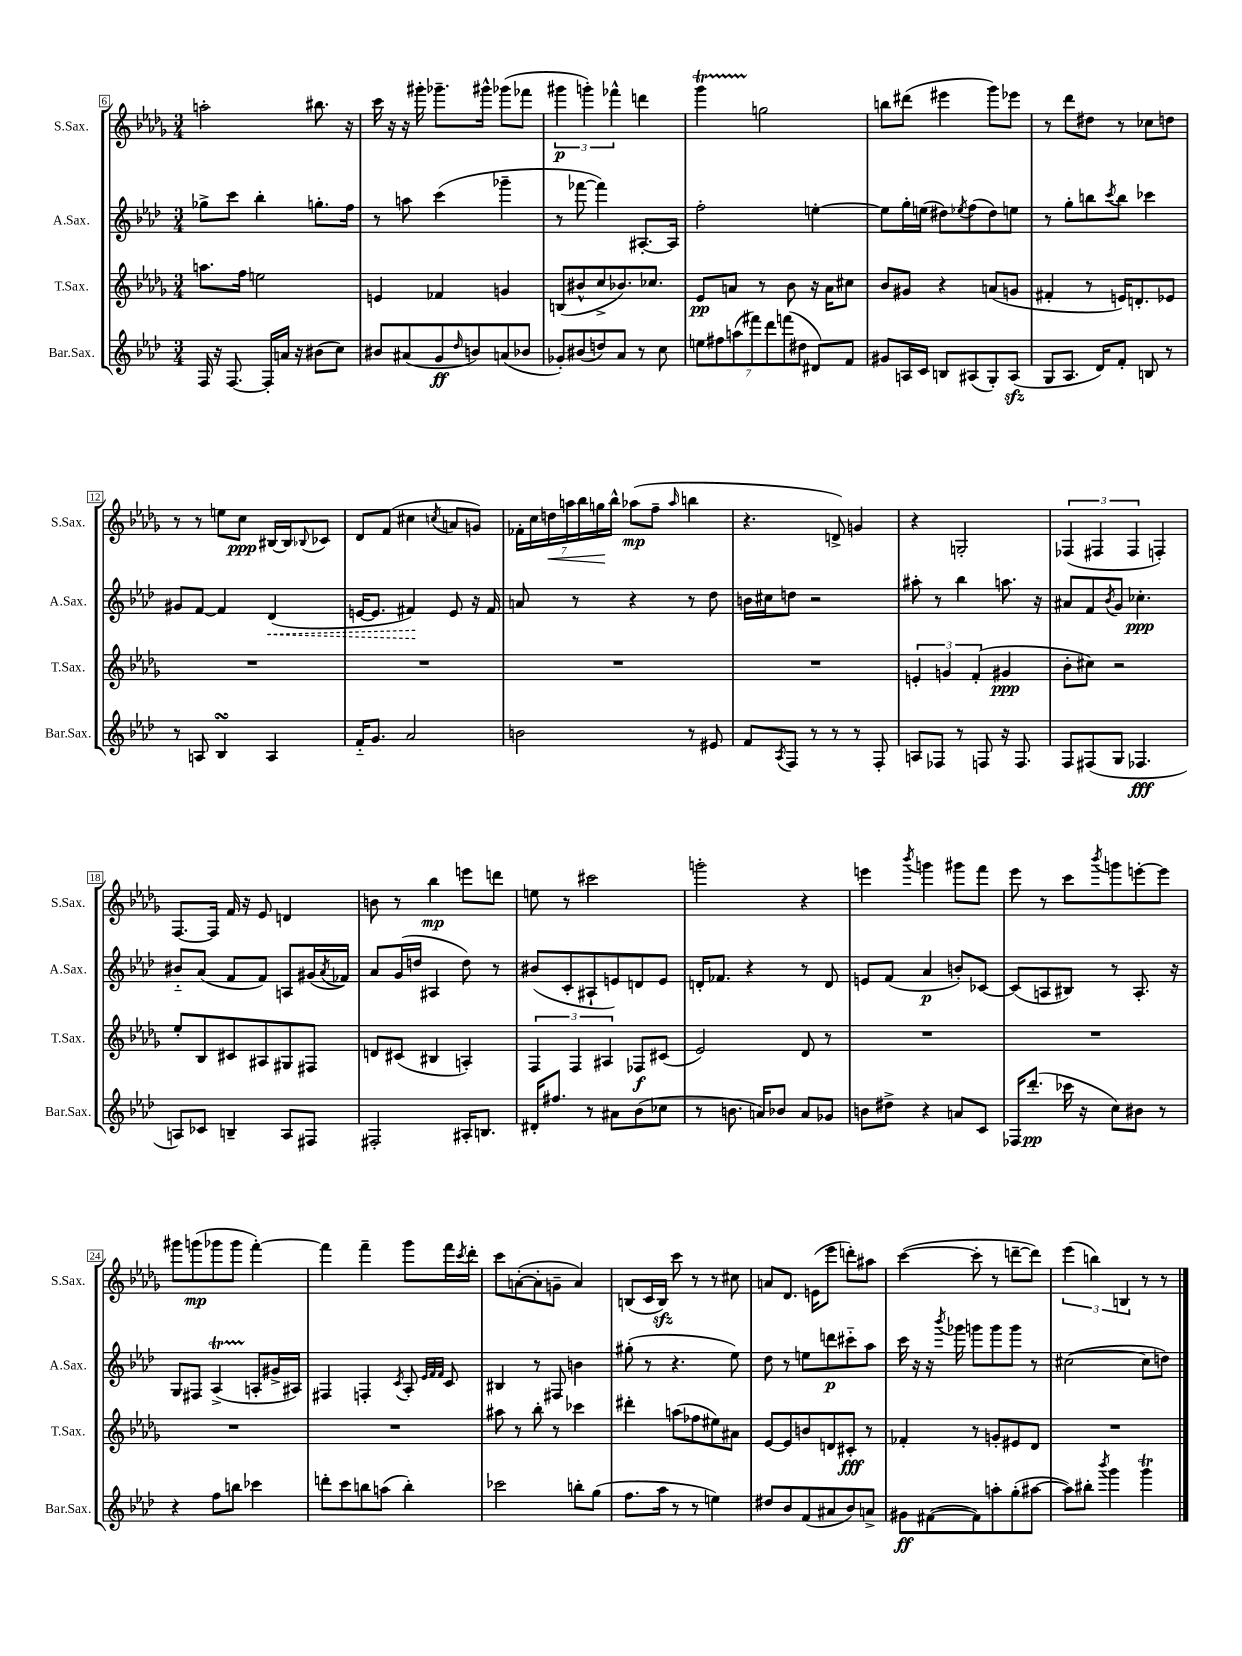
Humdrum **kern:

**kern	**dynam	**kern	**dynam	**kern	**dynam	**kern	**dynam
*part4	*part4	*part3	*part3	*part2	*part2	*part1	*part1
*staff4	*staff4	*staff3	*staff3	*staff2	*staff2	*staff1	*staff1
*I"Bar.Sax.	*	*I"T.Sax.	*	*I"A.Sax.	*	*I"S.Sax.	*
*I'Bar.Sax.	*	*I'T.Sax.	*	*I'A.Sax.	*	*I'S.Sax.	*
*clefG2	*	*clefG2	*	*clefG2	*	*clefG2	*
*k[b-e-a-d-]	*	*k[b-e-a-d-g-]	*	*k[b-e-a-d-]	*	*k[b-e-a-d-g-]	*
*M3/4	*	*M3/4	*	*M3/4	*	*M3/4	*
=6	=6	=6	=6	=6	=6	=6	=6
16F/	.	8.aan\L	.	8gg-X^\L	.	2aan'\	.
16r	.	.	.	.	.	.	.
[8.F/	.	.	.	8ccc\J	.	.	.
.	.	16ff\Jk	.	.	.	.	.
.	.	2een\	.	4bb-'\	.	.	.
16F'/LL]	.	.	.	.	.	.	.
16an/JJ	.	.	.	.	.	.	.
16r	.	.	.	.	.	.	.
(8b#X\L	.	.	.	8.ggn'\L	.	8.bb#X\	.
8cc\J)	.	.	.	.	.	.	.
.	.	.	.	16ff\Jk	.	16r	.
=7	=7	=7	=7	=7	=7	=7	=7
8b#X/L	.	4en/	.	8r	.	16ccc\	.
.	.	.	.	.	.	16r	.
(8a#X/	.	.	.	8aan\	.	16r	.
.	.	.	.	.	.	16ggg#X'\	.
8g/	ff	4f-X/	.	(4ccc\	.	8.ggg-X~\L	.
16qqdd-/	.	.	.	.	.	.	.
8bn/)	.	.	.	.	.	.	.
.	.	.	.	.	.	16ggg#X^^\Jk	.
(8an/	.	4gn/	.	4ggg-X~\	.	(8ggg-X\L	.
8b-X/J	.	.	.	.	.	8fff-X\J	.
=8	=8	=8	=8	=8	=8	=8	=8
8g-X'/L)	.	(8Bn/L	.	8r	.	6ggg#X\	p
(8b#X/	.	8b#X^^/	.	[8fff-X\	.	.	.
.	.	.	.	.	.	6gggn'\)	.
8ddn/)	.	8cc^/	.	4fff-\])	.	.	.
.	.	.	.	.	.	6fff-X^^\	.
8a-/J	.	8.b-X/)	.	.	.	.	.
8r	.	.	.	[8.A#X'/L	.	4dddn\	.
.	.	8.cc-X/J	.	.	.	.	.
8cc\	.	.	.	.	.	.	.
.	.	.	.	16A#/Jk]	.	.	.
=9	=9	=9	=9	=9	=9	=9	=9
14een\L	.	8e-/L	pp	2ff'\	.	4ggg-T\	.
14ff#X\	.	.	.	.	.	.	.
.	.	8an/J	.	.	.	.	.
(14aan\	.	.	.	.	.	.	.
14fff#X\)	.	.	.	.	.	.	.
.	.	8r	.	.	.	2ggn\	.
14ddd-\	.	.	.	.	.	.	.
(14fffn\	.	.	.	.	.	.	.
.	.	8b-\	.	.	.	.	.
14dd#X\J	.	.	.	.	.	.	.
8d#X/L)	.	16r	.	[4een'\	.	.	.
.	.	16a\KL	.	.	.	.	.
8f/J	.	8cc#X\J	.	.	.	.	.
=10	=10	=10	=10	=10	=10	=10	=10
8g#X/L	.	8b-/L	.	8ee\L]	.	8bbn\L	.
16An/L	.	8g#X/J	.	16gg'\L	.	(8ddd#X\J	.
16c/JJ	.	.	.	(16een\JJ	.	.	.
8Bn/L	.	4r	.	8dd#X\L)	.	4eee#X\	.
.	.	.	.	8qee-X/	.	.	.
(8A#X/	.	.	.	(8ff\	.	.	.
8G'/)	.	(8an/L	.	8dd#\)	.	8ggg-\L)	.
(8A#zz/J	.	8gn/J	.	8een\J	.	8eee-X\J	.
=11	=11	=11	=11	=11	=11	=11	=11
8G/L	.	4f#X'/	.	8r	.	8r	.
8.A-/J	.	.	.	8gg'\L	.	8ddd-\L	.
.	.	8r	.	8bbn\	.	8dd#X\J	.
16d-/KL)	.	.	.	.	.	.	.
.	.	.	.	8qccc/	.	.	.
8f'/J	.	16en/KL)	.	8bb\J	.	8r	.
.	.	8.dn'/	.	.	.	.	.
8Bn/	.	.	.	4ccc-X\	.	8cc-X\L	.
8r	.	8e-X/J	.	.	.	8ddn\J	.
!!LO:LB:g=z
=12	=12	=12	=12	=12	=12	=12	=12
8r	.	2.r	.	8g#X/L	.	8r	.
8An/	.	.	.	[8f/J	.	8r	.
4B-sSSS/	.	.	.	4f/]	.	8een\L	.
.	.	.	.	.	.	8cc\J	ppp
!	!	!	!	!	!LO:HP:b	!	!
4A/	.	.	.	(4d-/	<	[16B#X/LL	.
.	.	.	.	.	.	16B#/J]	.
.	.	.	.	.	.	8qqB-X/	.
.	.	.	.	.	.	8c-X/J	.
=13	=13	=13	=13	=13	=13	=13	=13
16f/KL	.	2.r	.	[16en/KL	.	8d-/L	.
8.g/J	.	.	.	8.e/J]	.	.	.
.	.	.	.	.	.	(8f/J	.
2a-/	.	.	.	4f#X/)	.	4cc#X\	.
.	.	.	.	.	.	8qccn/	.
.	.	.	.	8e/	[	8an/L	.
.	.	.	.	16r	.	8gn/J)	.
.	.	.	.	16f#/	.	.	.
=14	=14	=14	=14	=14	=14	=14	=14
2bn\	.	2.r	.	8an/	.	28f-X'\LL	.
.	.	.	.	.	.	28cc\	.
!	!	!	!	!	!	!	!LO:HP:b
.	.	.	.	.	.	28ddn\	<
.	.	.	.	.	.	28aan\	.
.	.	.	.	8r	.	.	.
.	.	.	.	.	.	28bb-\	.
.	.	.	.	.	.	28ggn\	.
.	.	.	.	.	.	28bb-^^\JJ	[
.	.	.	.	4r	.	(8aa-X\L	mp
.	.	.	.	.	.	8ff~\J	.
.	.	.	.	.	.	16qqaa-/	.
8r	.	.	.	8r	.	4bbn\	.
8e#X/	.	.	.	8dd-\	.	.	.
=15	=15	=15	=15	=15	=15	=15	=15
8f/L	.	2.r	.	16bn\LL	.	4.r	.
.	.	.	.	16cc#X\J	.	.	.
8qA-/	.	.	.	.	.	.	.
8F/J	.	.	.	8ddn\J	.	.	.
8r	.	.	.	2r	.	.	.
8r	.	.	.	.	.	8dn^/)	.
8r	.	.	.	.	.	4gn/	.
8F'/	.	.	.	.	.	.	.
=16	=16	=16	=16	=16	=16	=16	=16
8An/L	.	6en'/	.	8aa#X'\	.	4r	.
8F-X/J	.	.	.	8r	.	.	.
.	.	6gn/	.	.	.	.	.
8r	.	.	.	4bb-\	.	2Gn'/	.
.	.	(6f'/	.	.	.	.	.
8Fn/	.	.	.	.	.	.	.
16r	.	4g#X/	ppp	8.aan\	.	.	.
8.F/	.	.	.	.	.	.	.
.	.	.	.	16r	.	.	.
=17	=17	=17	=17	=17	=17	=17	=17
8F/L	.	8b-'\L	.	8a#X/L	.	(6F-X/	.
(8F#X/	.	8cc#X\J)	.	8f/	.	.	.
.	.	.	.	.	.	6F#X/	.
.	.	.	.	8qb-/	.	.	.
8G/J	.	2r	.	8g/J	.	.	.
.	.	.	.	.	.	6F#/	.
4.F-X/	fff	.	.	4.cc-X'\	ppp	.	.
.	.	.	.	.	.	4Fn'/)	.
!!LO:LB:g=z
=18	=18	=18	=18	=18	=18	=18	=18
8An/L)	.	8ee-'/L	.	8b#X/L	.	[8.F/L	.
8c-X/J	.	8B-/	.	(8a-/J	.	.	.
.	.	.	.	.	.	16F/Jk]	.
4Bn~/	.	8c#X/	.	8f/L	.	16f/	.
.	.	.	.	.	.	16r	.
.	.	8A#X/	.	8f/J)	.	8e-/	.
8A/L	.	8G#X/	.	8An/L	.	4dn/	.
8F#X/J	.	8F#X/J	.	(16g#X/L	.	.	.
.	.	.	.	8qa-/	.	.	.
.	.	.	.	16f-X/JJ)	.	.	.
=19	=19	=19	=19	=19	=19	=19	=19
2F#X'/	.	8dn/L	.	8a-/L	.	8bn\	.
.	.	(8c#X/J	.	(16g/L	.	8r	.
.	.	.	.	16ddn/JJ	.	.	.
.	.	4B#X/	.	4A#X/	.	4bb-\	mp
16A#X'/KL	.	4An'/)	.	8dd\)	.	8eeen\L	.
8.Bn/J	.	.	.	.	.	.	.
.	.	.	.	8r	.	8dddn\J	.
=20	=20	=20	=20	=20	=20	=20	=20
16d#X'/KL	.	6F/	.	(8b#X/L	.	8een\	.
8.ff#X/J	.	.	.	.	.	.	.
.	.	.	.	8c'/	.	8r	.
.	.	6F/	.	.	.	.	.
8r	.	.	.	8A#X`/	.	2ccc#X\	.
.	.	6A#X/	.	.	.	.	.
8a#X\L	.	.	.	8en/)	.	.	.
(8b-\	.	8F-X/L	f	8dn/	.	.	.
8cc-X\J	.	(8c#X/J	.	8e/J	.	.	.
=21	=21	=21	=21	=21	=21	=21	=21
8r	.	2e-/)	.	16dn'/KL	.	2gggn'\	.
.	.	.	.	8.f-X/J	.	.	.
8.bn\	.	.	.	.	.	.	.
.	.	.	.	4r	.	.	.
16an/KL)	.	.	.	.	.	.	.
8b-X/J	.	.	.	.	.	.	.
8a/L	.	8d-/	.	8r	.	4r	.
8g-X/J	.	8r	.	8d/	.	.	.
=22	=22	=22	=22	=22	=22	=22	=22
8bn\L	.	2.r	.	8en/L	.	4eeen\	.
8dd#X^\J	.	.	.	(8f/J	.	.	.
.	.	.	.	.	.	8qbbb-/	.
4r	.	.	.	4a-/	p	4gggn\	.
8an/L	.	.	.	8bn'/L)	.	8ggg#X\L	.
8c/J	.	.	.	[8c-X/J	.	8fff\J	.
=23	=23	=23	=23	=23	=23	=23	=23
16F-X/KL	.	2.r	.	(8c-/L]	.	8eee-\	.
(8.ddd-'/J	pp	.	.	.	.	.	.
.	.	.	.	8An/	.	8r	.
16ccc-X\	.	.	.	8B#X/J)	.	8ccc\L	.
16r	.	.	.	.	.	.	.
.	.	.	.	.	.	8qbbb-/	.
8cc\L)	.	.	.	8r	.	8gggn\	.
8b#X\J	.	.	.	8.A'/	.	[8eeen'\	.
8r	.	.	.	.	.	8eee\J]	.
.	.	.	.	16r	.	.	.
!!LO:LB:g=z
=24	=24	=24	=24	=24	=24	=24	=24
4r	.	2.r	.	8G/L	.	8ggg#X\L	.
.	.	.	.	8F#X/J	.	(8gggn\	mp
8ff\L	.	.	.	(4A-T^/	.	8ggg-X\	.
8bbn\J	.	.	.	.	.	8ggg-\J	.
4ccc-X\	.	.	.	8An'/L	.	[4fff'\)	.
.	.	.	.	16g#X^/L	.	.	.
.	.	.	.	16A#X/JJ)	.	.	.
=25	=25	=25	=25	=25	=25	=25	=25
8dddn'\L	.	2.r	.	4F#X/	.	4fff\]	.
8ccc\	.	.	.	.	.	.	.
8bbn\	.	.	.	4Fn'/	.	4fff~\	.
(8aan\J	.	.	.	.	.	.	.
.	.	.	.	8qc/	.	.	.
4bb'\)	.	.	.	8A-'/	.	8ggg-\L	.
.	.	.	.	32qqe-/LLL	.	.	.
.	.	.	.	32qqf/	.	.	.
.	.	.	.	32qqf/JJJ	.	.	.
.	.	.	.	8c/	.	16fff\L	.
.	.	.	.	.	.	8qccc/	.
.	.	.	.	.	.	16ddd-'\JJ	.
=26	=26	=26	=26	=26	=26	=26	=26
2ccc-X\	.	8aa#X\	.	4B#X/	.	8ccc\L	.
.	.	8r	.	.	.	([8an'\	.
.	.	8bb-'\	.	8r	.	8a'\]	.
.	.	8r	.	8F#X/	.	8gn~\J	.
8bbn'\L	.	4ccc-X\	.	4bn\	.	4a/)	.
(8gg\J	.	.	.	.	.	.	.
=27	=27	=27	=27	=27	=27	=27	=27
8.ff\L	.	4ddd#X'\	.	(8gg#X'\	.	(8Bn/L	.
.	.	.	.	8r	.	16c/L	.
16aa-\Jk	.	.	.	.	.	16Bzz/JJ)	.
8r	.	(8aan\L	.	4.r	.	8ccc\	.
8r	.	8ff-X\	.	.	.	8r	.
4een\)	.	8ee#X\)	.	.	.	8r	.
.	.	8a#X\J	.	8ee-\)	.	8cc#X\	.
=28	=28	=28	=28	=28	=28	=28	=28
8dd#X/L	.	[8e-/L	.	8dd-\	.	8an/L	.
8b-/	.	8e-/]	.	8r	.	8.d-/J	.
(8f/	.	8bn/	.	8een\L	.	.	.
.	.	.	.	.	.	(16en\KL	.
8a#X/	.	8dn/	.	8dddn\	p	8eee-\J	.
8b-/)	.	8c#X'/J	fff	8ccc#X\	.	8dddn'\L)	.
8an^/J	.	8r	.	8aa-\J	.	8aa#X\J	.
=29	=29	=29	=29	=29	=29	=29	=29
8g#X\L	ff	4f-X'/	.	16ccc\	.	([4ccc\	.
.	.	.	.	16r	.	.	.
([8f#X\	.	.	.	16r	.	.	.
.	.	.	.	8qbbb-/	.	.	.
.	.	.	.	16ggg-X\	.	.	.
8f#\])	.	8r	.	8gggn\L	.	8ccc'\]	.
8aan'\	.	8gn'/L	.	8ggg\	.	8r	.
(8gg'\	.	8e#X/	.	8ggg\J	.	[8dddn~\L	.
[8aa#X\J	.	8d-/J	.	8r	.	8ddd\J])	.
=30	=30	=30	=30	=30	=30	=30	=30
8aa#\L])	.	2.r	.	([2cc#X\	.	(6eee-\	.
8bb#X'\J	.	.	.	.	.	.	.
.	.	.	.	.	.	6bbn\)	.
8qbbb-/	.	.	.	.	.	.	.
4ggg\	.	.	.	.	.	.	.
.	.	.	.	.	.	6Bn/	.
4gggt\	.	.	.	8cc#\L]	.	8r	.
.	.	.	.	8ddn\J)	.	8r	.
==	==	==	==	==	==	==	==
*-	*-	*-	*-	*-	*-	*-	*-
